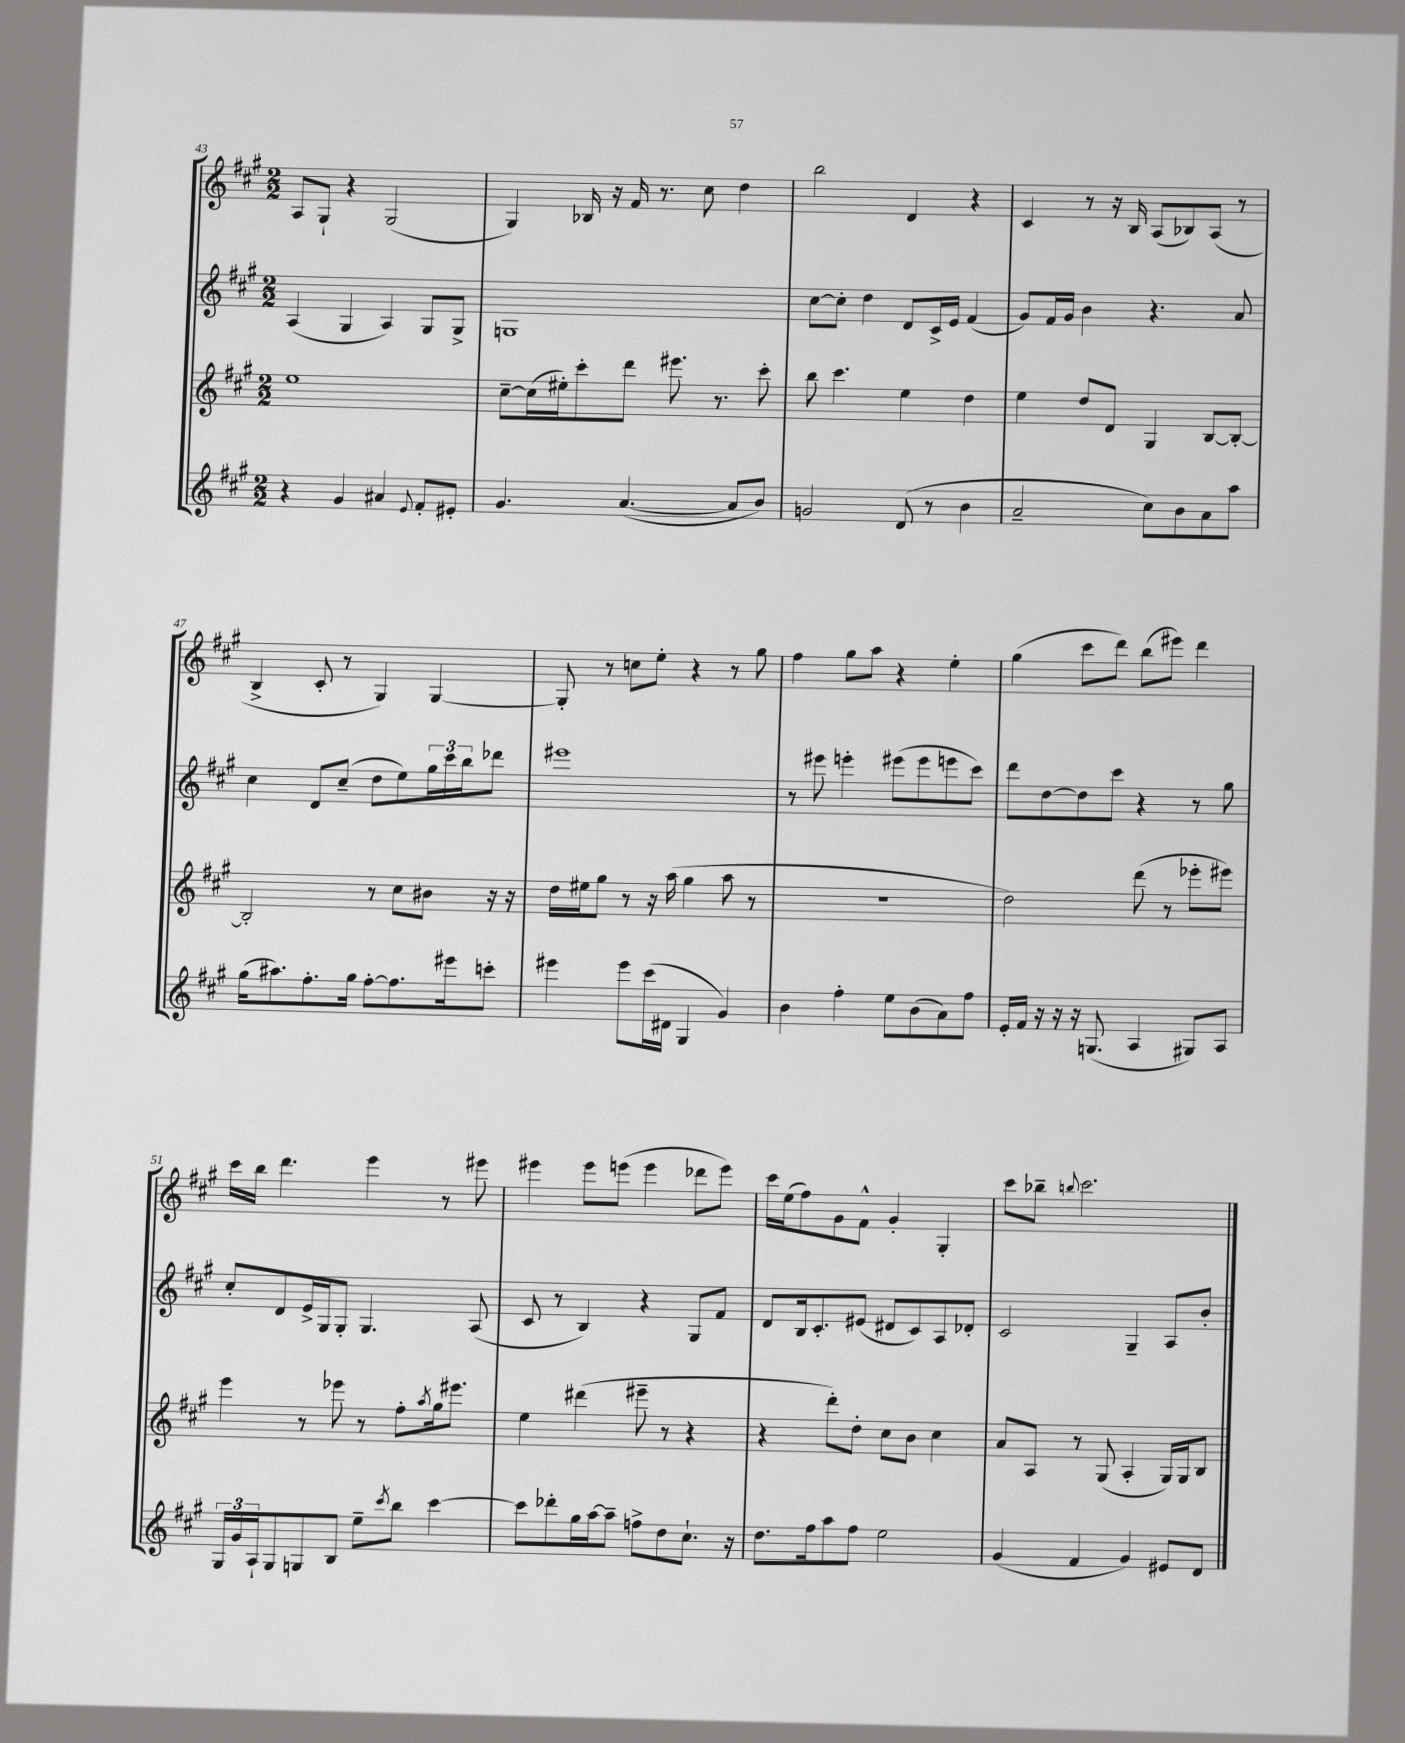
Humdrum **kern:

**kern	**kern	**kern	**kern
*staff4	*staff3	*staff2	*staff1
*clefG2	*clefG2	*clefG2	*clefG2
*k[f#c#g#]	*k[f#c#g#]	*k[f#c#g#]	*k[f#c#g#]
*M2/2	*M2/2	*M2/2	*M2/2
4r	1ee	(4A/	8A/L
.	.	.	8G#`/J
4g#/	.	4G#/	4r
4a#/	.	4A/)	(2G#/
8qqe/	.	.	.
8f#'/L	.	8G#/L	.
8e#'/J	.	8G#^/J	.
=	=	=	=
4.g#/	[8cc#~\L	1G	4G#/)
.	(16cc#\]L	.	.
.	16ee#'\J)	.	.
.	8ccc#'\	.	16B-/
.	.	.	16r
([4.a/	8ddd\J	.	16f#/
.	.	.	8.r
.	8.eee#\	.	.
.	.	.	8cc#\
.	8.r	.	.
8a/]L	.	.	4dd\
8b/J)	8ccc#'\	.	.
=	=	=	=
2g/	8bb\	[8cc#\L	2bb\
.	4.ccc#\	8cc#'\]J	.
.	.	4dd\	.
(8d/	4ee\	8d/L	4d/
8r	.	16c#^/L	.
.	.	16e/JJ	.
4b\	4dd\	(4f#/	4r
=	=	=	=
2a~/	4ee\	8g#/L)	4c#/
.	.	16f#/L	.
.	.	16g#/JJ	.
.	8dd/L	4b\	8r
.	8d/J	.	16r
.	.	.	16B/
8cc#\L)	4G#/	4.r	(8A/L
8b\	.	.	8B-/)
8a\	[8B/L	.	(8A/J
8aa\J	8B'/_J	8a/	8r
=	=	=	=
(16gg#\LK	2B'/]	4cc#\	4B^/
8.aa#\)	.	.	.
8.ff#'\	.	8d/L	8c#'/
.	.	(8cc#~/J	8r
16gg#\Jk	.	.	.
[8ff#'\L	8r	8dd\L	4G#/)
8.ff#\]	8cc#\L	8ee\)	.
.	8b#\J	24gg#\L	[4G#/
.	.	24ccc#\	.
16eee#\k	.	.	.
.	.	24bb\J	.
8ccc'\J	16r	8ddd-\J	.
.	16r	.	.
=	=	=	=
4eee#\	16dd\LL	1eee#	8G#'/]
.	16ee#\J	.	.
.	8gg#\J	.	8r
8eee#\L	8r	.	8cc\L
(16ccc#\L	16r	.	8ee'\J
16d#\JJ	(16aa\	.	.
4G#/	4gg#\	.	4r
4g#/)	8aa\	.	8r
.	8r	.	8gg#\
=	=	=	=
4b\	1r	8r	4ff#\
.	.	8eee#\	.
4ff#'\	.	4eee'\	8gg#\L
.	.	.	8aa\J
8ee\L	.	(8eee#\L	4r
(8b\	.	8eee#\	.
8a\)	.	8eee\	4ee'\
8ff#\J	.	8ccc#\J)	.
=	=	=	=
16e'/LL	2dd\)	8ddd\L	(4gg#\
16f#/JJ	.	.	.
16r	.	[8dd\	.
16r	.	.	.
16r	.	8dd\]	8ccc#\L
(8.G/	.	.	.
.	.	8ccc#\J	8ddd\J)
4A/	(8ddd\	4r	(8bb\L
.	8r	.	8eee#\J)
8G#/L)	8eee-'\L	8r	4ddd\
8A/J	8eee#\J)	8gg#\	.
=	=	=	=
24G#/LL	4eee\	8cc#'/L	16ccc#\LL
24g#/	.	.	.
.	.	.	16bb\JJ
24A`/J	.	.	.
8G#/	.	8d/	4.ddd\
8G/	8r	16e^/L	.
.	.	16G#/J	.
8B/J	8eee-\	8G#'/J	.
8ee~\L	8r	4.G#/	4eee\
8qccc#/	.	.	.
8bb\J	8ff#'\L	.	.
.	8qaa/	.	.
[4ccc#\	16gg#\k	.	8r
.	8.eee#\J	.	.
.	.	(8A/	8eee#\
=	=	=	=
8ccc#\]L	4ee\	8c#/	4eee#\
8ddd-'\	.	8r	.
16gg#\L	(4ddd#\	4B/)	8eee#\L
[16aa\J	.	.	.
8aa~\]J	.	.	(8eee\J
8ff^\L	8eee#~\	4r	4eee\
8dd\	8r	.	.
8.cc#`\J	4r	8G#/L	8ddd-\L
.	.	8f#/J	8eee\J)
16r	.	.	.
=	=	=	=
8.dd\L	4r	8d/L	16ccc#\LL
.	.	.	(16ee\J
.	.	16B/k	8ff#\)
16ff#\k	.	8.c#'/	.
8aa\	8ddd'\L)	.	8g#\
8ff#\J	8dd'\J	(8e#/J	8f#^^\J
2ee\	8cc#\L	8d#/L	4g#'/
.	8b\J	8c#/)	.
.	4cc#\	8A/	4G#'/
.	.	8d-'/J	.
=	=	=	=
(4g#/	8a/L	2c#/	8ccc#\L
.	8A/J	.	8bb-~\J
.	.	.	8qqbb/
4f#/	8r	.	2.ccc#\
.	(8G#/	.	.
4g#/)	4A'/	4G#~/	.
8e#/L	16G#/LL)	8A/L	.
.	16G#/J	.	.
8d/J	8B/J	8b'/J	.
==	==	==	==
*-	*-	*-	*-
